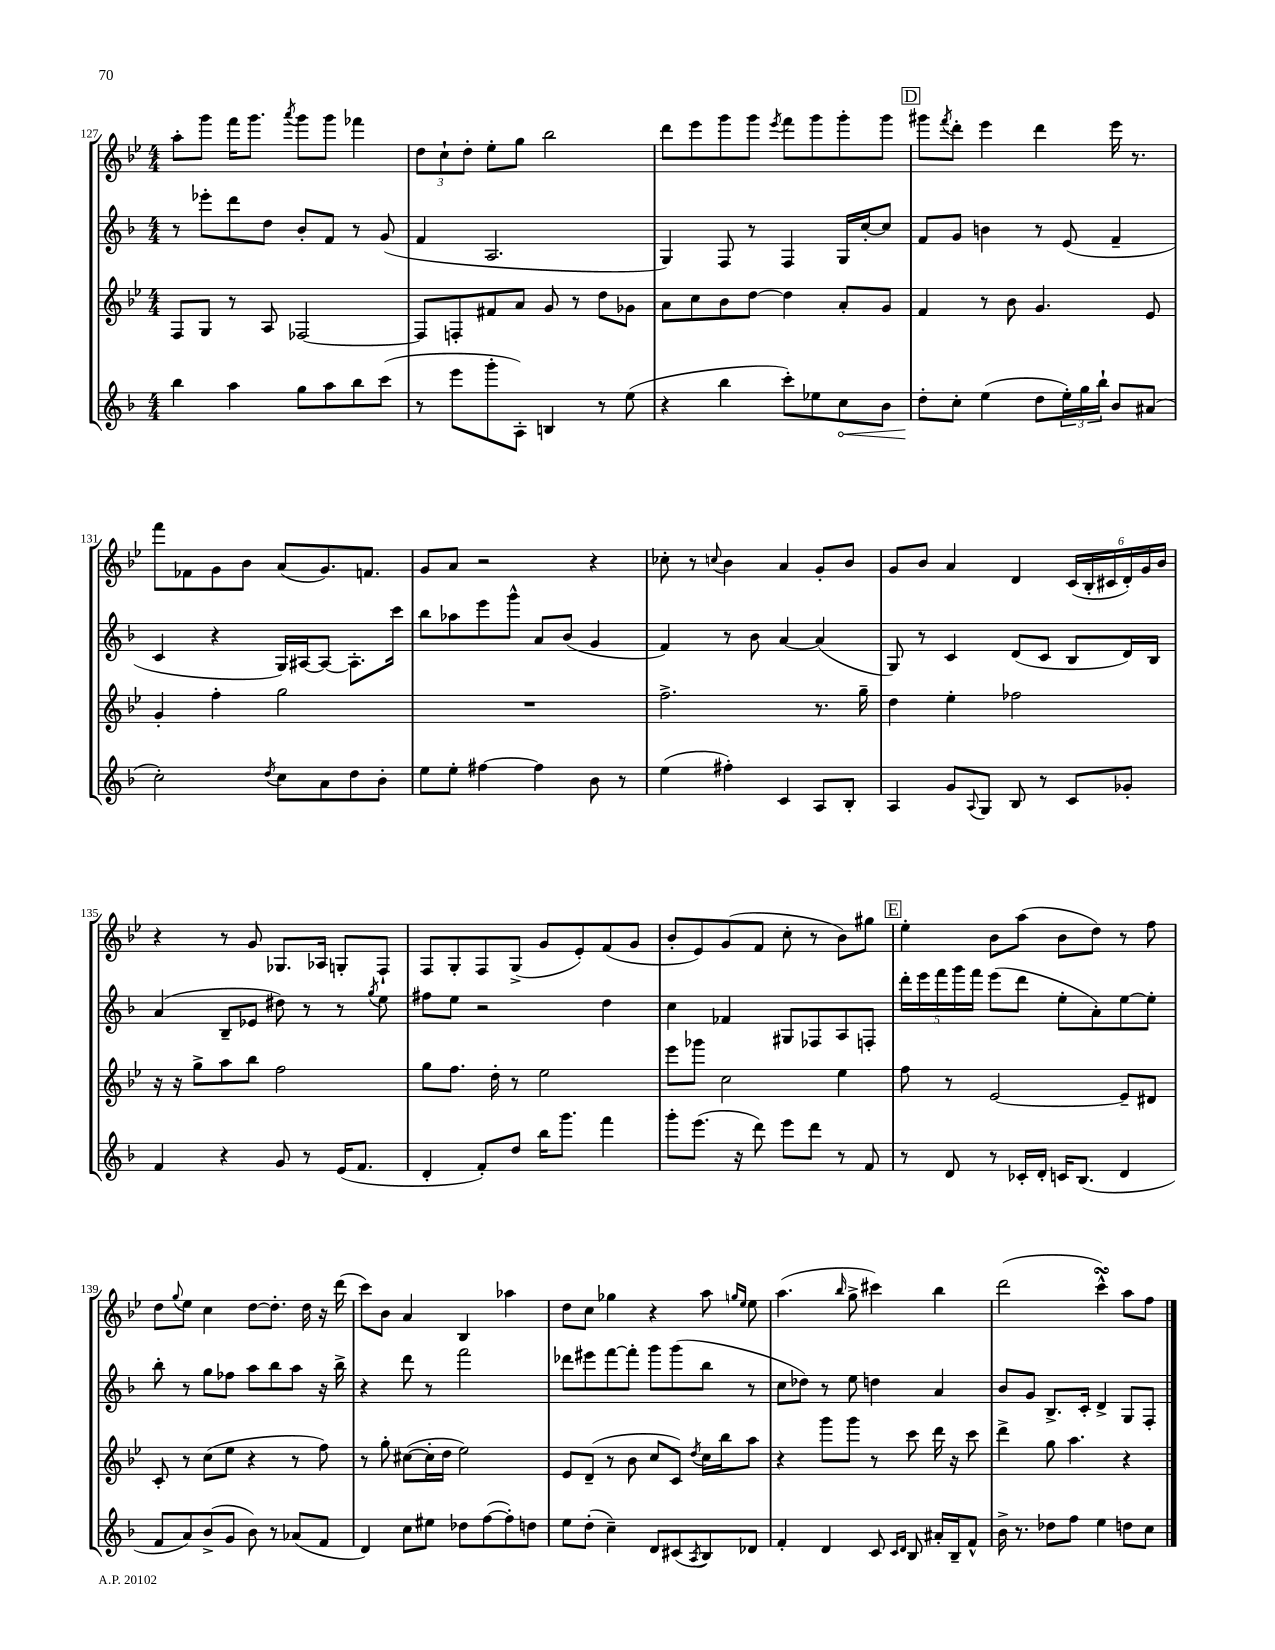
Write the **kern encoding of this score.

**kern	**dynam	**kern	**kern	**kern
*part4	*part4	*part3	*part2	*part1
*staff4	*staff4	*staff3	*staff2	*staff1
*clefG2	*	*clefG2	*clefG2	*clefG2
*k[b-]	*	*k[b-e-]	*k[b-]	*k[b-e-]
*M4/4	*	*M4/4	*M4/4	*M4/4
=127	=127	=127	=127	=127
4bb-\	.	8F/L	8r	8aa'\L
.	.	8G/J	8eee-X'\L	8ggg\J
4aa\	.	8r	8ddd\	16fff\KL
.	.	.	.	8.ggg\J
.	.	8A/	8dd\J	.
.	.	.	.	8qaaa/
8gg\L	.	[2F-X/	8b-'/L	8ggg\L
8aa\	.	.	8f/J	8ggg\J
8bb-\	.	.	8r	4fff-X\
(8ccc\J	.	.	(8g/	.
=128	=128	=128	=128	=128
8r	.	8F-/L]	4f/	12dd\L
.	.	.	.	12cc`\
8eee\L	.	8Fn'/	.	.
.	.	.	.	12dd'\J
8ggg'\	.	8f#X/	2.A/	8ee-'\L
8A'\J)	.	8a/J	.	8gg\J
4Bn/	.	8g/	.	2bb-\
.	.	8r	.	.
8r	.	8dd\L	.	.
(8ee\	.	8g-X\J	.	.
=129	=129	=129	=129	=129
4r	.	8a\L	4G/)	8ddd\L
.	.	8cc\	.	8eee-\
4bb-\	.	8b-\	8F/	8ggg\
.	.	[8dd\J	8r	8ggg\J
.	.	.	.	8qeee-/
8ccc'\L)	.	4dd\]	4F/	8fff\L
8ee-X\	.	.	.	8ggg\
!	!LO:HP:b	!	!	!
8cc\	<	8a'/L	16G/LL	8ggg'\
.	.	.	[16cc'/J	.
8b-\J	.	8g/J	8cc/J]	8ggg\J
!!LO:REH:place=s1:t=D
=130	=130	=130	=130	=130
8dd'\L	.	4f/	8f/L	8ggg#X\L
.	.	.	.	8qfff/
8cc'\J	[	.	8g/J	8ddd'\J
(4ee\	.	8r	4bn\	4eee-\
.	.	8b-\	.	.
8dd\L	.	4.g/	8r	4ddd\
24ee'\L)	.	.	(8e/	.
24gg\	.	.	.	.
24bb-`\JJ	.	.	.	.
8b-/L	.	.	4f~/	16eee-\
.	.	.	.	8.r
(8a#X/J	.	8e-/	.	.
!!LO:LB:g=z
=131	=131	=131	=131	=131
2cc'\)	.	4g'/	4c/	8fff\L
.	.	.	.	8f-X\
.	.	4ff'\	4r	8g\
.	.	.	.	8b-\J
8qdd/	.	.	.	.
8cc\L	.	2gg\	16G/LL)	(8a/L
.	.	.	[16A#X/J	.
8a\	.	.	8A#/J_	8.g/)
8dd\	.	.	8.A#'\L]	.
.	.	.	.	8.fn/J
8b-'\J	.	.	.	.
.	.	.	16ccc\Jk	.
=132	=132	=132	=132	=132
8ee\L	.	1r	8bb-\L	8g/L
8ee'\J	.	.	8aa-X\	8a/J
[4ff#X\	.	.	8eee\	2r
.	.	.	8ggg^^\J	.
4ff#\]	.	.	8a/L	.
.	.	.	(8b-/J	.
8b-\	.	.	4g/	4r
8r	.	.	.	.
=133	=133	=133	=133	=133
(4ee\	.	2.ff^\	4f/)	8cc-X'\
.	.	.	.	8r
.	.	.	.	8qqccn/
4ff#X'\)	.	.	8r	4b-\
.	.	.	8b-\	.
4c/	.	.	[4a/	4a/
8A/L	.	8.r	(4a/]	8g'/L
8B-'/J	.	.	.	8b-/J
.	.	16gg~\	.	.
=134	=134	=134	=134	=134
4A/	.	4dd\	8G/)	8g/L
.	.	.	8r	8b-/J
8g/L	.	4ee-'\	4c/	4a/
8qqA/	.	.	.	.
8G/J	.	.	.	.
8B-/	.	2ff-X\	(8d/L	4d/
8r	.	.	8c/J	.
8c/L	.	.	8B-/L	(24c/LL
.	.	.	.	24B-'/
.	.	.	.	24c#X/
8g-X'/J	.	.	16d/L)	24d'/)
.	.	.	.	24g/
.	.	.	16B-/JJ	.
.	.	.	.	24b-/JJ
!!LO:LB:g=z
=135	=135	=135	=135	=135
4f/	.	16r	(4a/	4r
.	.	16r	.	.
.	.	8gg^\L	.	.
4r	.	8aa\	8B-~/L	8r
.	.	8bb-\J	8e-X/J	8g/
8g/	.	2ff\	8dd#X\)	8.G-X/L
8r	.	.	8r	.
.	.	.	.	16A-X/Jk
(16e/KL	.	.	8r	8Gn'/L
8.f/J	.	.	.	.
.	.	.	8qgg/	.
.	.	.	8ee\	8F`/J
=136	=136	=136	=136	=136
4d'/	.	8gg\L	8ff#X\L	8F/L
.	.	8.ff\J	8ee\J	8G'/
8f'/L)	.	.	2r	8F/
.	.	16dd'\	.	.
8dd/J	.	8r	.	(8G^/J
16bb-\KL	.	2ee-\	.	8g/L
8.ggg\J	.	.	.	.
.	.	.	.	8e-'/)
4fff\	.	.	4dd\	(8f/
.	.	.	.	8g/J
=137	=137	=137	=137	=137
8ggg'\L	.	8eee-\L	4cc\	8b-'/L
(8.eee\J	.	8ggg-X\J	.	8e-/)
.	.	2cc\	4f-X/	(8g/
16r	.	.	.	.
8ddd\)	.	.	.	8f/J
8eee\L	.	.	8G#X/L	8cc'\
8ddd\J	.	.	8F-X/	8r
8r	.	4ee-\	8A/	8b-\L)
8f/	.	.	8Fn'/J	8gg#X\J
!!LO:REH:place=s1:t=E
=138	=138	=138	=138	=138
8r	.	8ff\	20ddd'\LL	4ee-'\
.	.	.	20eee\	.
.	.	.	20fff\	.
8d/	.	8r	.	.
.	.	.	20ggg\	.
.	.	.	20fff\JJ	.
8r	.	[2e-/	(8eee\L	8b-\L
16c-X'/LL	.	.	8ddd\J	(8aa\J
16d'/JJ	.	.	.	.
16cn/KL	.	.	8ee'\L	8b-\L
(8.B-/J	.	.	.	.
.	.	.	8a'\)	8dd\J)
4d/	.	8e-~/L]	[8ee\	8r
.	.	8d#X/J	8ee'\J]	8ff\
!!LO:LB:g=z
=139	=139	=139	=139	=139
8f/L	.	8c'/	8bb-'\	8dd\L
.	.	.	.	8qqgg/
8a/)	.	8r	8r	8ee-\J
(8b-^/	.	(8cc\L	8gg\L	4cc\
8g/J	.	8ee-\J	8ff-X\J	.
8b-\)	.	4r	8aa\L	[8dd\L
8r	.	.	8bb-\	8.dd'\J]
(8a-X/L	.	8r	8aa\J	.
.	.	.	.	16dd\
8f/J	.	8ff\)	16r	16r
.	.	.	16bb-^\	(16ddd\
=140	=140	=140	=140	=140
4d/)	.	8r	4r	8ccc\L)
.	.	8gg'\	.	8b-\J
8cc\L	.	([8cc#X\L	8ddd\	4a/
8ee#X\J	.	16cc#'\L]	8r	.
.	.	16dd\JJ	.	.
8dd-X\L	.	2ee-\)	2fff\	4B-/
([8ff\	.	.	.	.
8ff'\])	.	.	.	4aa-X\
8ddn\J	.	.	.	.
=141	=141	=141	=141	=141
8ee\L	.	8e-/L	8ddd-X\L	8dd\L
(8dd'\J	.	(8d~/J	8eee#X\	8cc\J
4cc~\)	.	8r	[8fff\	4gg-X\
.	.	8b-\	8fff'\J]	.
8d/L	.	8cc/L	8ggg\L	4r
(8c#X/	.	8c/J)	(8ggg\	.
8qA/	.	8qdd/	.	.
8B-/)	.	16cc\LL	8bb-\J	8aa\
.	.	16bb-\J	.	.
.	.	.	.	16qqggn/LL
.	.	.	.	16qqee-/JJ
8d-X/J	.	8aa\J	8r	8ee-\
=142	=142	=142	=142	=142
4f'/	.	4r	8cc\L	(4.aa\
.	.	.	8dd-X\J)	.
4d/	.	8ggg\L	8r	.
.	.	.	.	16qqbb-/
.	.	8ggg\J	8ee\	8gg^\
8c/	.	8r	4ddn\	4ccc#X\)
16qqc/LL	.	.	.	.
16qqd/JJ	.	.	.	.
8B-/	.	8ccc\	.	.
16a#X'/LL	.	16ddd\	4a/	4bb-\
16B-~/J	.	16r	.	.
8f^^/J	.	8ccc\	.	.
=143	=143	=143	=143	=143
16b-^\	.	4ddd^\	8b-/L	(2ddd\
8.r	.	.	.	.
.	.	.	8g/J	.
8dd-X\L	.	8gg\	8.B-^/L	.
8ff\J	.	4.aa\	.	.
.	.	.	16c'/Jk	.
4ee\	.	.	4d^/	4cccsSSS^^\)
8ddn\L	.	4r	8G/L	8aa\L
8cc\J	.	.	8F'/J	8ff\J
==	==	==	==	==
*-	*-	*-	*-	*-
